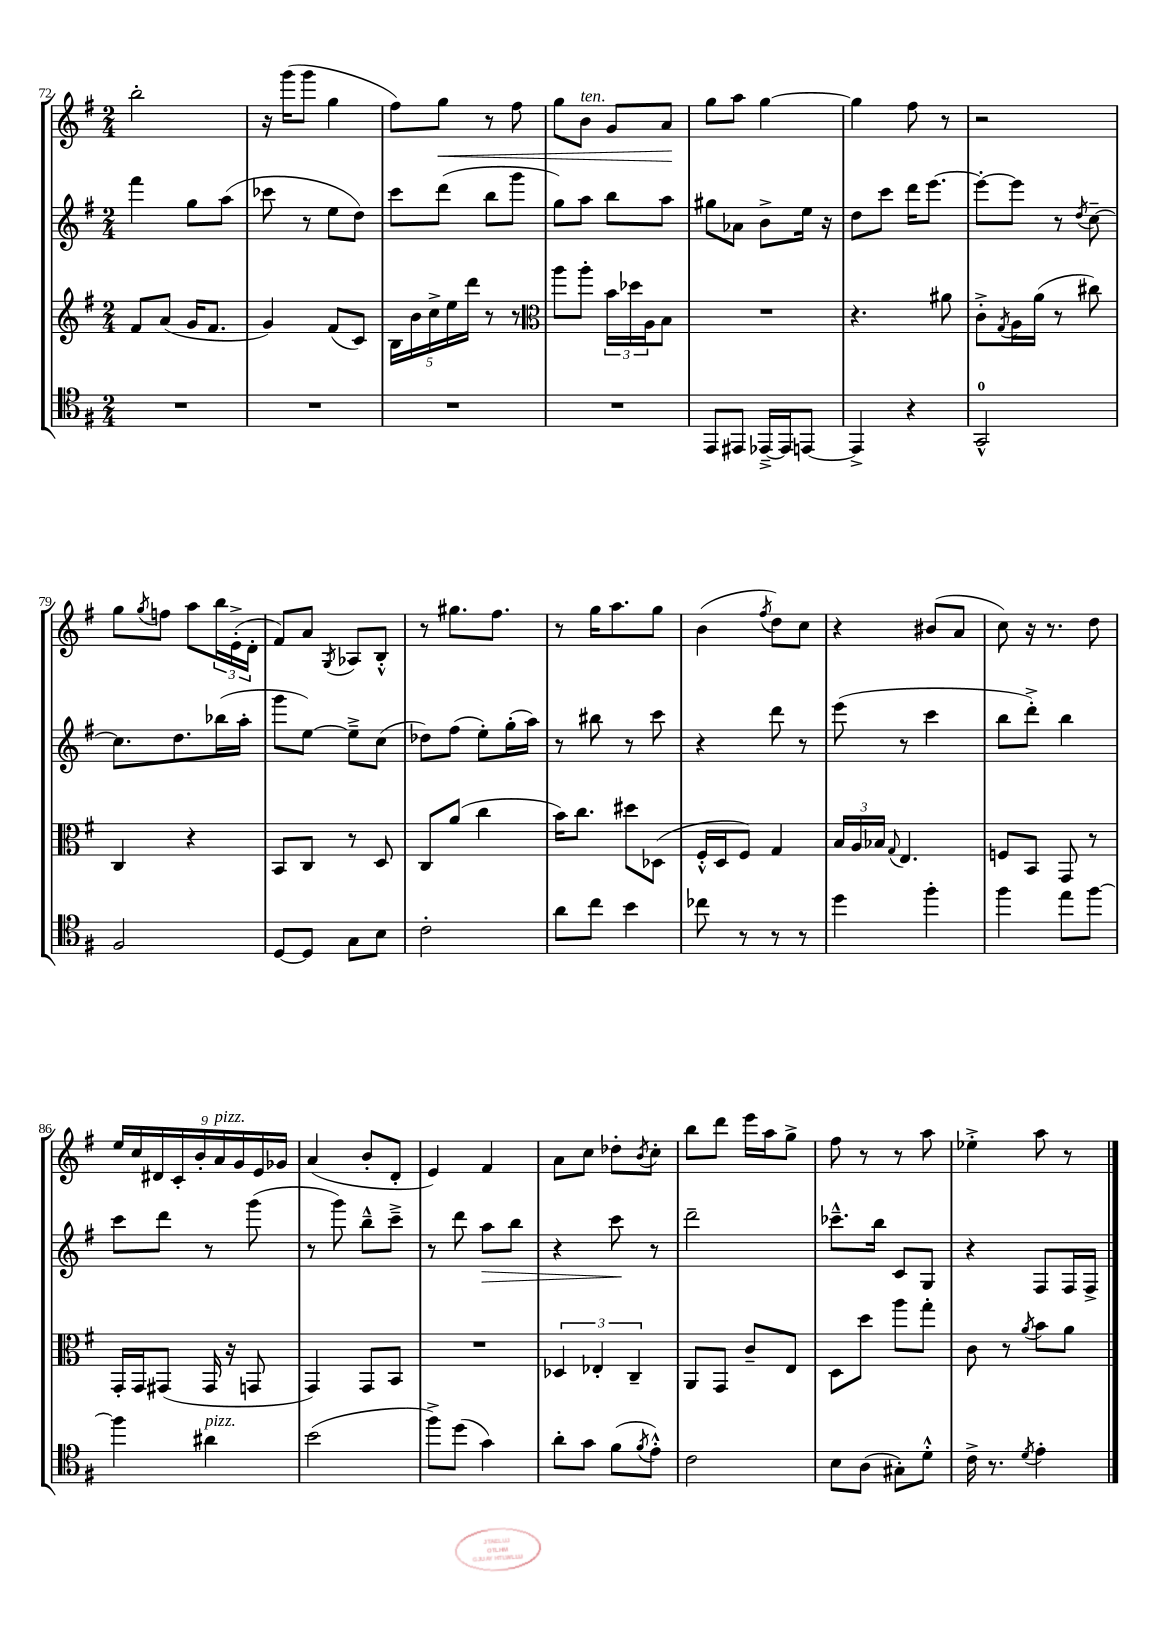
<<
\new StaffGroup <<
\new Staff = "s0" {
    \clef treble \key g \major \numericTimeSignature \time 2/4
    b''2-. |
    r16 g'''16( g'''8 g''4 |
    fis''8) g''8\< r8 fis''8 |
    g''8 b'8^\markup { \italic "ten." } g'8 a'8\! |
    g''8 a''8 g''4~ |
    g''4 fis''8 r8 |
    r2 |
    g''8 \acciaccatura { g''8 } f''8 a''8 \tuplet 3/2 { b''16 e'16-.->( d'16-. } |
    fis'8) a'8 \acciaccatura { g8 } aes8 b8-.-^ |
    r8 gis''8. fis''8. |
    r8 g''16 a''8. g''8 |
    b'4( \acciaccatura { fis''8 } d''8) c''8 |
    r4 bis'8( a'8 |
    c''8) r16 r8. d''8 |
    \tuplet 9/8 { e''16 c''16 dis'16 c'16-. b'16-. a'16^\markup { \italic "pizz." } g'16 e'16 ges'16 } |
    a'4( b'8-. d'8-. |
    e'4) fis'4 |
    a'8 c''8 des''8-. \acciaccatura { b'8 } c''8-. |
    b''8 d'''8 e'''16 a''16 g''8-> |
    fis''8 r8 r8 a''8 |
    ees''4-.-> a''8 r8 \bar "|." |
}
\new Staff = "s1" {
    \clef treble \key g \major \numericTimeSignature \time 2/4
    fis'''4 g''8 a''8( |
    ces'''8 r8 e''8 d''8) |
    c'''8 d'''8( b''8 g'''8 |
    g''8) a''8 b''8 a''8 |
    gis''8 aes'8 b'8-> e''16 r16 |
    d''8 c'''8 d'''16 e'''8.~ |
    e'''8~-. e'''8 r8 \acciaccatura { d''8 } c''8~-- |
    c''8. d''8. bes''16( a''16-. |
    g'''8 e''8~) e''8---> c''8( |
    des''8) fis''8( e''8-.) g''16-.( a''16) |
    r8 bis''8 r8 c'''8 |
    r4 d'''8 r8 |
    e'''8( r8 c'''4 |
    b''8 d'''8-.->) b''4 |
    c'''8 d'''8 r8 g'''8( |
    r8 g'''8) b''8---^ c'''8---> |
    r8 d'''8 a''8\> b''8 |
    r4 c'''8\! r8 |
    d'''2-- |
    ces'''8.---^ b''16 c'8 g8 |
    r4 fis8 fis16 fis16-> \bar "|." |
}
\new Staff = "s2" {
    \clef treble \key g \major \numericTimeSignature \time 2/4
    fis'8 a'8( g'16 fis'8. |
    g'4) fis'8( c'8) |
    \tuplet 5/4 { b16 b'16 c''16-> e''16 d'''16 } r8 r8 |
    \clef alto a''8 a''8-. \tuplet 3/2 { b'16 des''16 a16 } b8 |
    R2 |
    r4. ais'8 |
    c'8-.-> \acciaccatura { g8 } a16 a'16( r8 cis''8) |
    c4 r4 |
    b,8 c8 r8 d8 |
    c8 a'8( c''4 |
    b'16) c''8. dis''8 des8( |
    fis16-.-^ d16 fis8) g4 |
    \tuplet 3/2 { b16 a16 bes16 } \appoggiatura { g8 } e4. |
    f8 b,8 g,8 r8 |
    g,16-. g,16 gis,8( gis,16 r16 g,8 |
    g,4) g,8 b,8 |
    R2 |
    \tuplet 3/2 { des4 ees4-. c4-- } |
    a,8 g,8 c'8-- e8 |
    d8 d''8 a''8 g''8-. |
    c'8 r8 \acciaccatura { a'8 } b'8 a'8 \bar "|." |
}
\new Staff = "s3" {
    \clef tenor \key g \major \numericTimeSignature \time 2/4
    R2 |
    R2 |
    R2 |
    R2 |
    e,8 eis,8 ees,16~---> ees,16 e,8~ |
    e,4-> r4 |
    g,2-0-^ |
    fis2 |
    d8~ d8 g8 b8 |
    c'2-. |
    a'8 c''8 b'4 |
    ces''8 r8 r8 r8 |
    d''4 fis''4-. |
    fis''4 e''8 fis''8~ |
    fis''4 ais'4^\markup { \italic "pizz." } |
    b'2( |
    fis''8->) d''8( g'4) |
    a'8-. g'8 fis'8( \acciaccatura { fis'8 } e'8-.-^) |
    c'2 |
    b8 a8( gis8-.) d'8-.-^ |
    c'16-> r8. \acciaccatura { d'8 } e'4-. \bar "|." |
}
>>
>>
\layout { \context { \Score currentBarNumber = #72 } }
